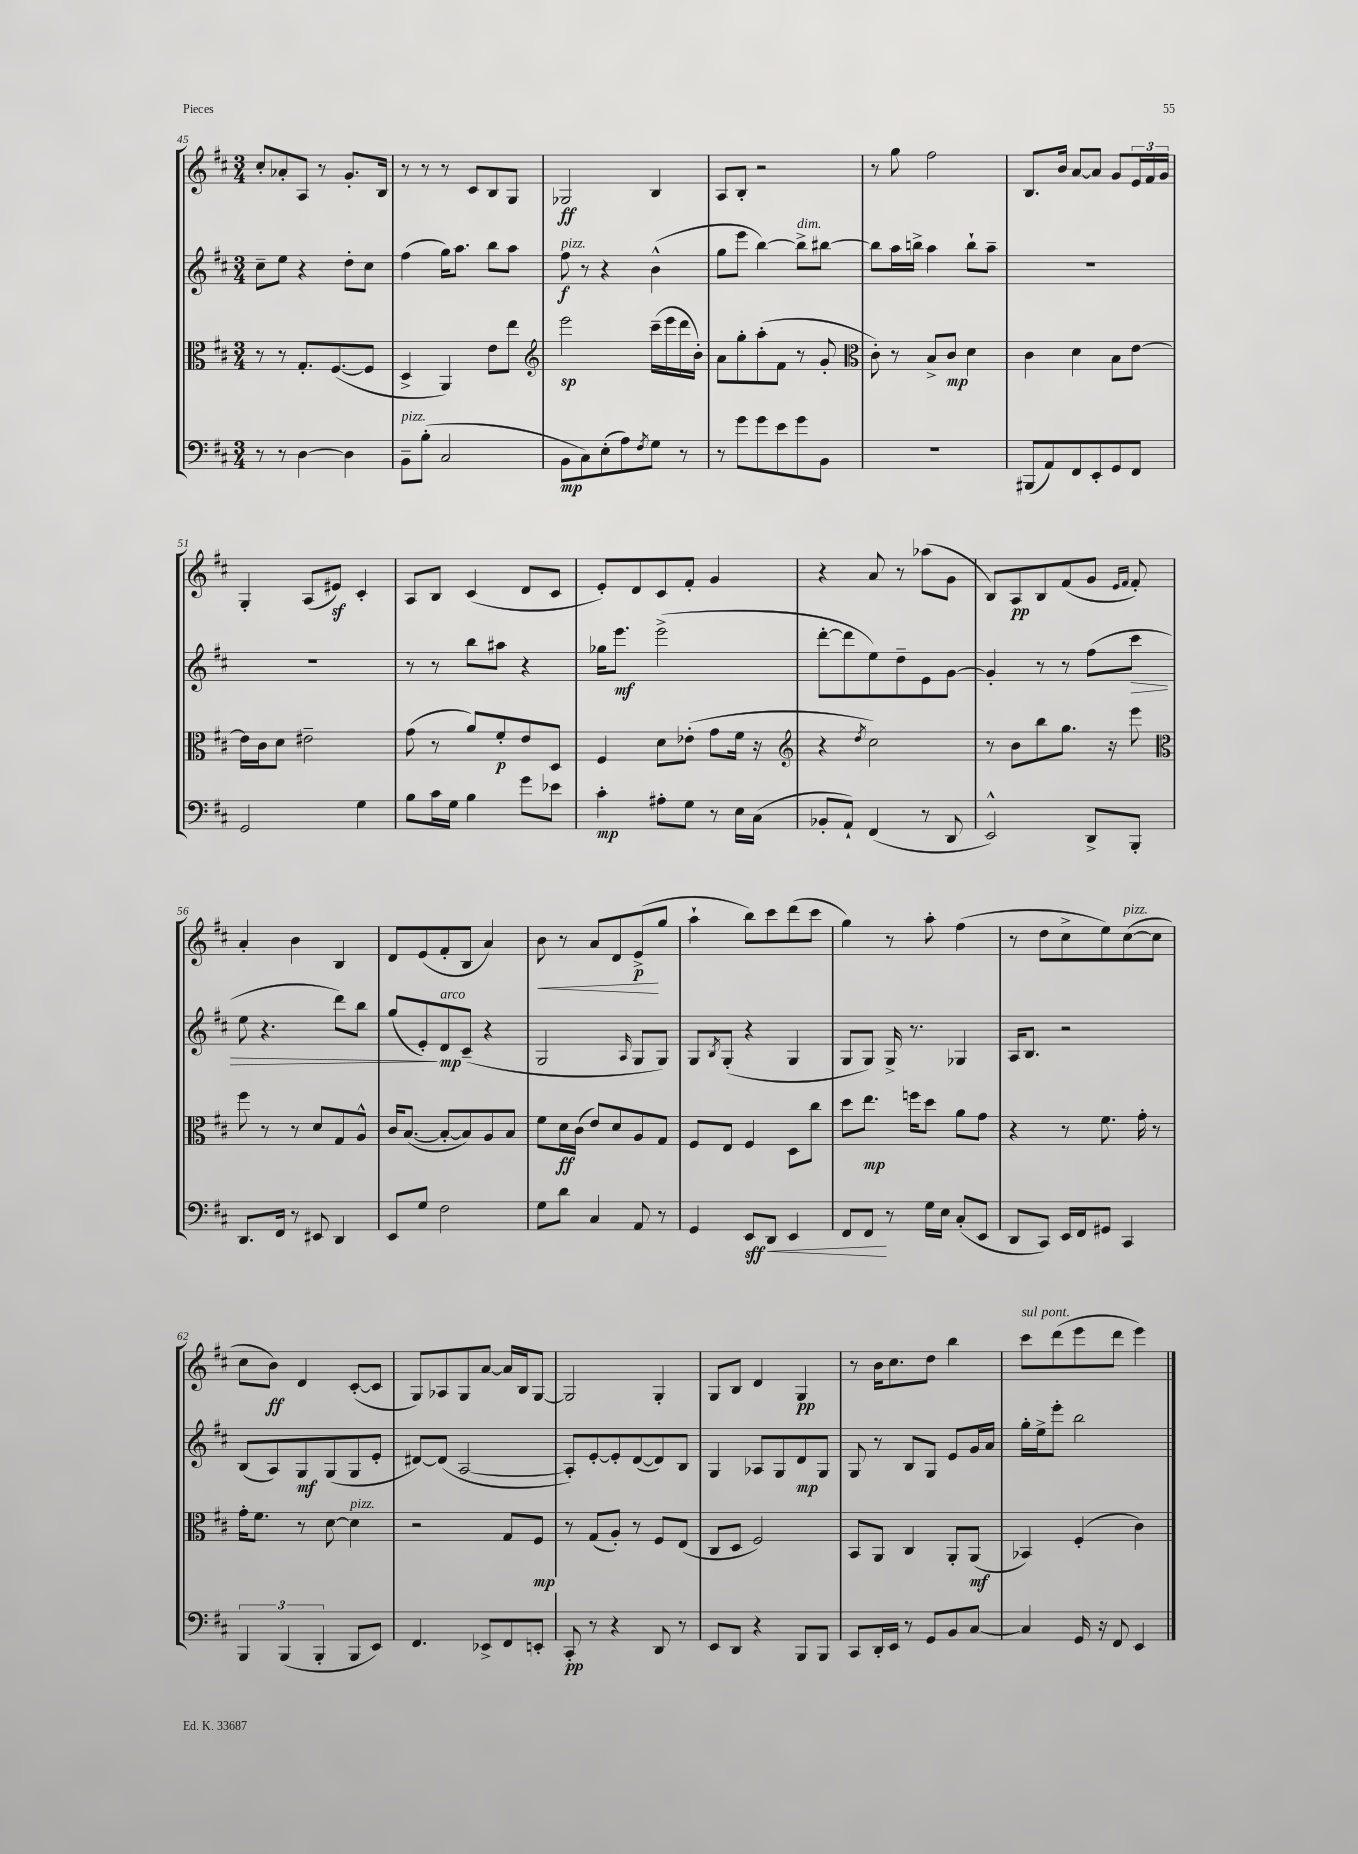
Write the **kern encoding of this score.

**kern	**kern	**kern	**kern
*staff4	*staff3	*staff2	*staff1
*clefF4	*clefC3	*clefG2	*clefG2
*k[f#c#]	*k[f#c#]	*k[f#c#]	*k[f#c#]
*M3/4	*M3/4	*M3/4	*M3/4
8r	8r	8cc#~\L	8cc#'/L
8r	8r	8ee\J	8a-'/
[4D\	8.G'/L	4r	8A/J
.	.	.	8r
.	([8.F#/	.	.
4D\]	.	8dd'\L	8.g'/L
.	8F#/]J	8cc#\J	.
.	.	.	16B/Jk
=	=	=	=
8BB~\L	4D^/	(4ff#\	8r
(8B'\J	.	.	8r
2C#/	4AA/)	16gg\LK)	8r
.	.	8.aa\J	.
.	.	.	8c#/L
.	8e\L	8bb\L	8B/
.	8ee\J	8aa\J	8G/J
=	=	=	=
*	*clefG2	*	*
8BB\L	2eee\	8ff#\	2G-/
8C#\)	.	8r	.
(8E'\	.	4r	.
8A\)	.	.	.
8qF#/	.	.	.
8G\J	(16ccc#~\LL	(4b^^\	4B/
.	16eee\	.	.
8r	16ddd\	.	.
.	16b'\JJ)	.	.
=	=	=	=
8r	8a\L	8gg\L	8A/L
8g\L	8gg'\	8eee\J	8B'/J
8g\	(8aa'\	[4bb\)	2r
8e\	8f#\J	.	.
8g\	8r	8bb^\]L	.
8BB\J	8g'/	[8bb#\J	.
=	=	=	=
*	*clefC3	*	*
2.r	8c#'\)	8bb#\]L	8r
.	8r	16aa\L	8gg\
.	.	16bb^\JJ	.
.	8B^/L	4aa\	2ff#\
.	8c#/J	.	.
.	4d\	8bb`\L	.
.	.	8aa~\J	.
=	=	=	=
(8BBB#/L	4c#\	2.r	8.B/L
8AA/)	.	.	.
.	.	.	16b/Jk
8FF#/	4d\	.	[8a/L
8EE'/	.	.	8a/]J
8GG/	8B\L	.	8g/L
8FF#/J	[8e\J	.	24e/L
.	.	.	24f#/
.	.	.	24g/JJ
=	=	=	=
2GG/	16e\]LL	2.r	4G'/
.	16c#\J	.	.
.	8d\J	.	.
.	2e#~\	.	(8A/L
.	.	.	8e#/J)
4G\	.	.	4c#'/
=	=	=	=
8B\L	(8g\	8r	8A/L
16c#\L	8r	8r	8B/J
16G\JJ	.	.	.
4B\	8a/L)	8bb\L	(4c#/
.	8f#'/	8aa#\J	.
8g\L	8e/	4r	8d/L
8e-\J	8D/J	.	8c#/J
=	=	=	=
4c#'\	4F#/	16gg-\LK	8e'/L)
.	.	8.eee\J	.
.	.	.	8d/
8A#'\L	8d\L	(2eee^\	8c#/
8G\J	(8e-'\J	.	8f#'/J
8r	8g\L	.	4g/
16E\LL	16f#\Jk	.	.
(16C#\JJ	16r	.	.
=	=	=	=
*	*clefG2	*	*
8BB-'/L	4r	[8ddd'\L	4r
8AA`/J)	.	8ddd\]	.
.	8qdd/	.	.
(4FF#/	2cc#\)	8ee\)	8a/
.	.	8dd~\	8r
8r	.	8e\	(8aa-\L
8DD/	.	[8g\J	8g\J
=	=	=	=
2EE^^/)	8r	4g'/]	8B/L)
.	8b\L	.	8A/
.	8bb\	8r	8B/
.	8.gg\J	8r	(8f#/
8DD^/L	.	(8ff#\L	8g/J
.	16r	.	.
.	.	.	16qqe/LL
.	.	.	16qqf#/JJ
8BBB'/J	8eee\	8ccc#\J	8f#'/)
=	=	=	=
*	*clefC3	*	*
8.DD/L	8ff#\	8ee\	4a'/
.	8r	4.r	.
16FF#/Jk	.	.	.
8r	8r	.	4b\
8EE#/	8d/L	.	.
4DD/	8G/	8ddd\L)	4B/
.	8A^^/J	8bb\J	.
=	=	=	=
8EE/L	16c#/LK	(8gg/L	8d/L
.	([8.B/J	.	.
8G/J	.	8e'/)	(8e/
2F#\	8B'/_L	8d/	8f#'/
.	8B/])	(8c#~/J	8B/J
.	8A/	4r	4a/)
.	8B/J	.	.
=	=	=	=
8G\L	8f#\L	2G/	8b\
8d\J	16d\L	.	8r
.	(16c#\JJ	.	.
4C#/	8e/L)	.	8a/L
.	8d/	.	8d/
.	.	16qqA/	.
8AA/	8A/	8G/L	(8e^/
8r	8G/J	8G/J)	8gg/J
=	=	=	=
4GG/	8F#/L	8G/L	4aa`\
.	.	8qB/	.
.	8E/J	(8G'/J	.
8EE/L	4F#/	4r	8bb\L)
8DD/J	.	.	8ccc#\
4EE/	8D\L	4G/	(8ddd\
.	8cc#\J	.	8ccc#\J
=	=	=	=
8FF#/L	8dd\L	8G/L	4gg\)
8FF#/J	8.ee\J	8G/J)	.
8r	.	16G^/	8r
.	16ff\LK	8.r	.
16G\LL	8dd\J	.	8aa'\
16E\JJ	.	.	.
(8C#'/L	8a\L	4G-/	(4ff#\
8EE/J	8g\J	.	.
=	=	=	=
8DD/L	4r	16A/LK	8r
.	.	8.B/J	.
8CC#/J)	.	.	8dd\L
16EE/LL	8r	2r	8cc#^\
16FF#/J	.	.	.
8GG#/J	8.f#\	.	8ee\)
4CC#/	.	.	([8cc#\
.	16g'\	.	.
.	8r	.	8cc#\]J
=	=	=	=
6BBB/	16g'\LK	(8B/L	8cc#\L
.	8.f#\J	.	.
.	.	8A/)	8b\J)
(6BBB/	.	.	.
.	8r	8G/	4d/
6BBB'/	.	.	.
.	[8d\	(8G/	.
8BBB/L	4d\]	8G/	([8c#'/L
8EE/J)	.	8e'/J	8c#/]J
=	=	=	=
4.FF#/	2r	[8d#/L)	8G/L)
.	.	(8d#/]J	8A-/
.	.	[2A/	8G/
8EE-^/L	.	.	[8a/J
8FF#/	8G/L	.	16a/]LL
.	.	.	16B/J
8EE'/J	8F#/J	.	[8G/J
=	=	=	=
8CC#'/	8r	8A'/]L)	2G/]
8r	(8G/L	[8e'/	.
4r	8A'/J)	8e'/]	.
.	8r	([8d/	.
8DD/	8F#/L	8d/])	4G'/
8r	(8E/J	8B/J	.
=	=	=	=
8EE/L	8C#/L	4G/	8G/L
8DD/J	8D/J	.	8B/J
4r	2F#/)	8A-/L	4d/
.	.	8G/	.
8BBB/L	.	8d/	4G/
8BBB/J	.	8G/J	.
=	=	=	=
8CC#/L	8BB/L	8G/	8r
16DD'/L	8AA/J	8r	16b\LK
16EE/JJ	.	.	8.cc#\
8r	4C#/	8B/L	.
8GG/L	.	8G/J	8dd\J
8BB/	8AA'/L	8e/L	4bb\
[8C#/J	(8AA/J	16g/L	.
.	.	16a/JJ	.
=	=	=	=
4C#/]	4BB-/)	16gg'\LL	8ccc#\L
.	.	16ee^\J	.
.	.	8eee'\J	(8ddd\
16GG/	(4F#'/	2bb\	8eee\
16r	.	.	.
8FF#/	.	.	8ddd\J
4EE/	4c#\)	.	4eee\)
==	==	==	==
*-	*-	*-	*-
